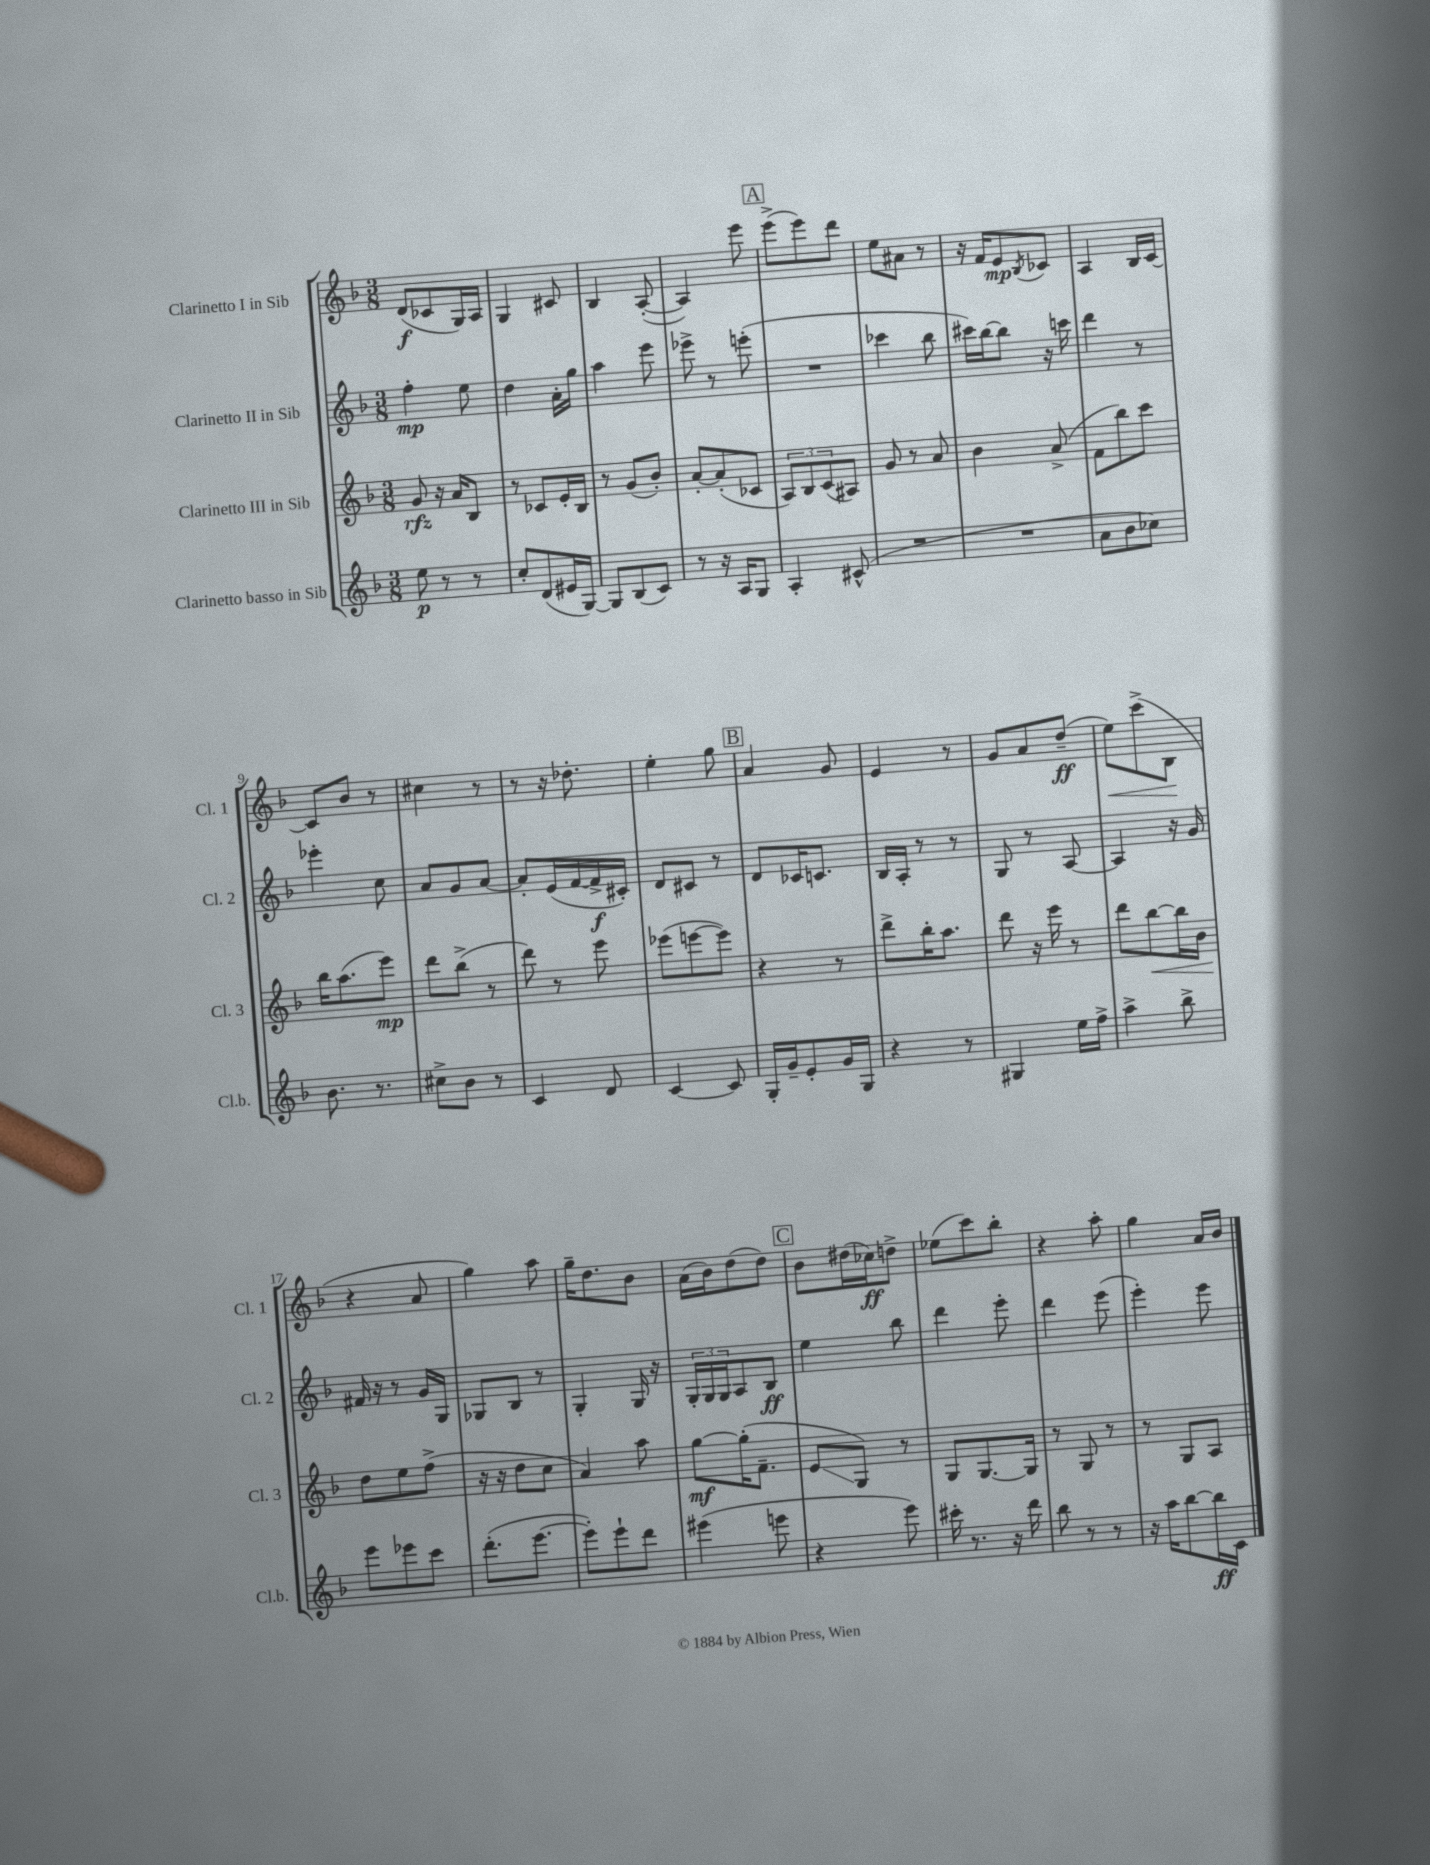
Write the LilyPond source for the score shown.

<<
\new StaffGroup <<
\new Staff = "s0" \with { instrumentName = "Clarinetto I in Sib" shortInstrumentName = "Cl. 1" } {
    \clef treble \key f \major \numericTimeSignature \time 3/8
    d'8\f( ces'8 g16) a16 |
    g4 cis'8 |
    bes4 a8~-.( |
    a4) e'''8 |
    \mark \markup { \box "A" } e'''8->( e'''8) d'''8 |
    e''8 ais'8 r8 |
    r16 f'16 e'8\mp \acciaccatura { bes8 } ces'8 |
    a4 bes16 c'16~ |
    c'8 bes'8 r8 |
    cis''4 r8 |
    r8 r16 des''8.-. |
    e''4-. g''8 |
    \mark \markup { \box "B" } a'4 g'8 |
    e'4 r8 |
    g'8 a'8 d''8--\ff( |
    e''8\<) c'''8->( bes8\! |
    r4 a'8 |
    g''4) a''8 |
    g''16-- d''8. bes'8 |
    a'16( bes'16) d''8( d''8) |
    \mark \markup { \box "C" } bes'8 dis''16( ces''16\ff) d''8-> |
    ees''8( c'''8) bes''8-. |
    r4 a''8-. |
    g''4 a'16 bes'16 \bar "|." |
}
\new Staff = "s1" \with { instrumentName = "Clarinetto II in Sib" shortInstrumentName = "Cl. 2" } {
    \clef treble \key f \major \numericTimeSignature \time 3/8
    f''4-.\mp e''8 |
    d''4 a'16-. g''16 |
    a''4 e'''8 |
    ees'''8-> r8 e'''8-.( |
    \mark \markup { \box "A" } R4. |
    ces'''4 bes''8 |
    cis'''16) bes''16~ bes''8 r16 c'''16 |
    d'''4 r8 |
    ees'''4-. c''8 |
    a'8 g'8 a'8~ |
    a'8-. e'16( f'16~ f'16->\f cis'16-.) |
    d'8 cis'8 r8 |
    \mark \markup { \box "B" } d'8 ces'16 c'8. |
    bes16 a16-. r8 r8 |
    g8 r8 a8~ |
    a4 r16 g'16 |
    fis'16 r16 r8 g'16 g16 |
    ges8 bes8 r8 |
    g4-. g16 r16 |
    \tuplet 3/2 { g16-. g16 g16 } a8 bes8\ff |
    \mark \markup { \box "C" } e''4 bes''8 |
    d'''4 e'''8-. |
    d'''4 e'''8( |
    e'''4-.) e'''8 \bar "|." |
}
\new Staff = "s2" \with { instrumentName = "Clarinetto III in Sib" shortInstrumentName = "Cl. 3" } {
    \clef treble \key f \major \numericTimeSignature \time 3/8
    g'8\rfz r16 a'16 bes8 |
    r8 ces'8 e'16-. bes16 |
    r8 g'8( bes'8-.) |
    a'8~-. a'8-.( ces'8 |
    \mark \markup { \box "A" } \tuplet 3/2 { a8) bes8 c'8( } ais8) |
    g'8 r8 a'8 |
    bes'4 a'8->( |
    f'8 bes''8) c'''8 |
    bes''16 a''8.( e'''8\mp) |
    d'''8 bes''8->( r8 |
    d'''8) r8 e'''8 |
    ees'''8( e'''8~ e'''8) |
    \mark \markup { \box "B" } r4 r8 |
    d'''8-> bes''16-. a''8. |
    d'''8 r16 e'''16 r8 |
    d'''8 bes''8~\< bes''16 bes'16 |
    d''8\! e''8 f''8->( |
    r16 r16 d''8 c''8 |
    a'4) a''8 |
    g''8~\mf g''16-.( f'8.-- |
    \mark \markup { \box "C" } e'8\glissando g8) r8 |
    g8 g8.~ g16 |
    r8 g8 r8 |
    r8 g8 a8 \bar "|." |
}
\new Staff = "s3" \with { instrumentName = "Clarinetto basso in Sib" shortInstrumentName = "Cl.b." } {
    \clef treble \key f \major \numericTimeSignature \time 3/8
    e''8\p r8 r8 |
    c''8-. d'8( eis'16 g16~) |
    g8 bes8( c'8) |
    r8 r16 a16 g8 |
    \mark \markup { \box "A" } a4-. cis'8-^( |
    R4. |
    R4. |
    a'8 bes'8 ces''8) |
    bes'8. r8. |
    cis''8-> bes'8 r8 |
    c'4 d'8 |
    c'4~ c'8 |
    \mark \markup { \box "B" } g16-. g'16-- e'8-. g'16 g16 |
    r4 r8 |
    gis4 e''16 f''16-> |
    a''4-> bes''8-> |
    e'''8 ees'''8 c'''8 |
    d'''8.-.( e'''8.~ |
    e'''8-.) e'''8-! d'''8 |
    eis'''4( e'''8 |
    \mark \markup { \box "C" } r4 e'''8) |
    cis'''16-. r8. r16 d'''16 |
    bes''8 r8 r8 |
    r16 a''16 bes''8~ bes''16\ff c'16 \bar "|." |
}
>>
>>
